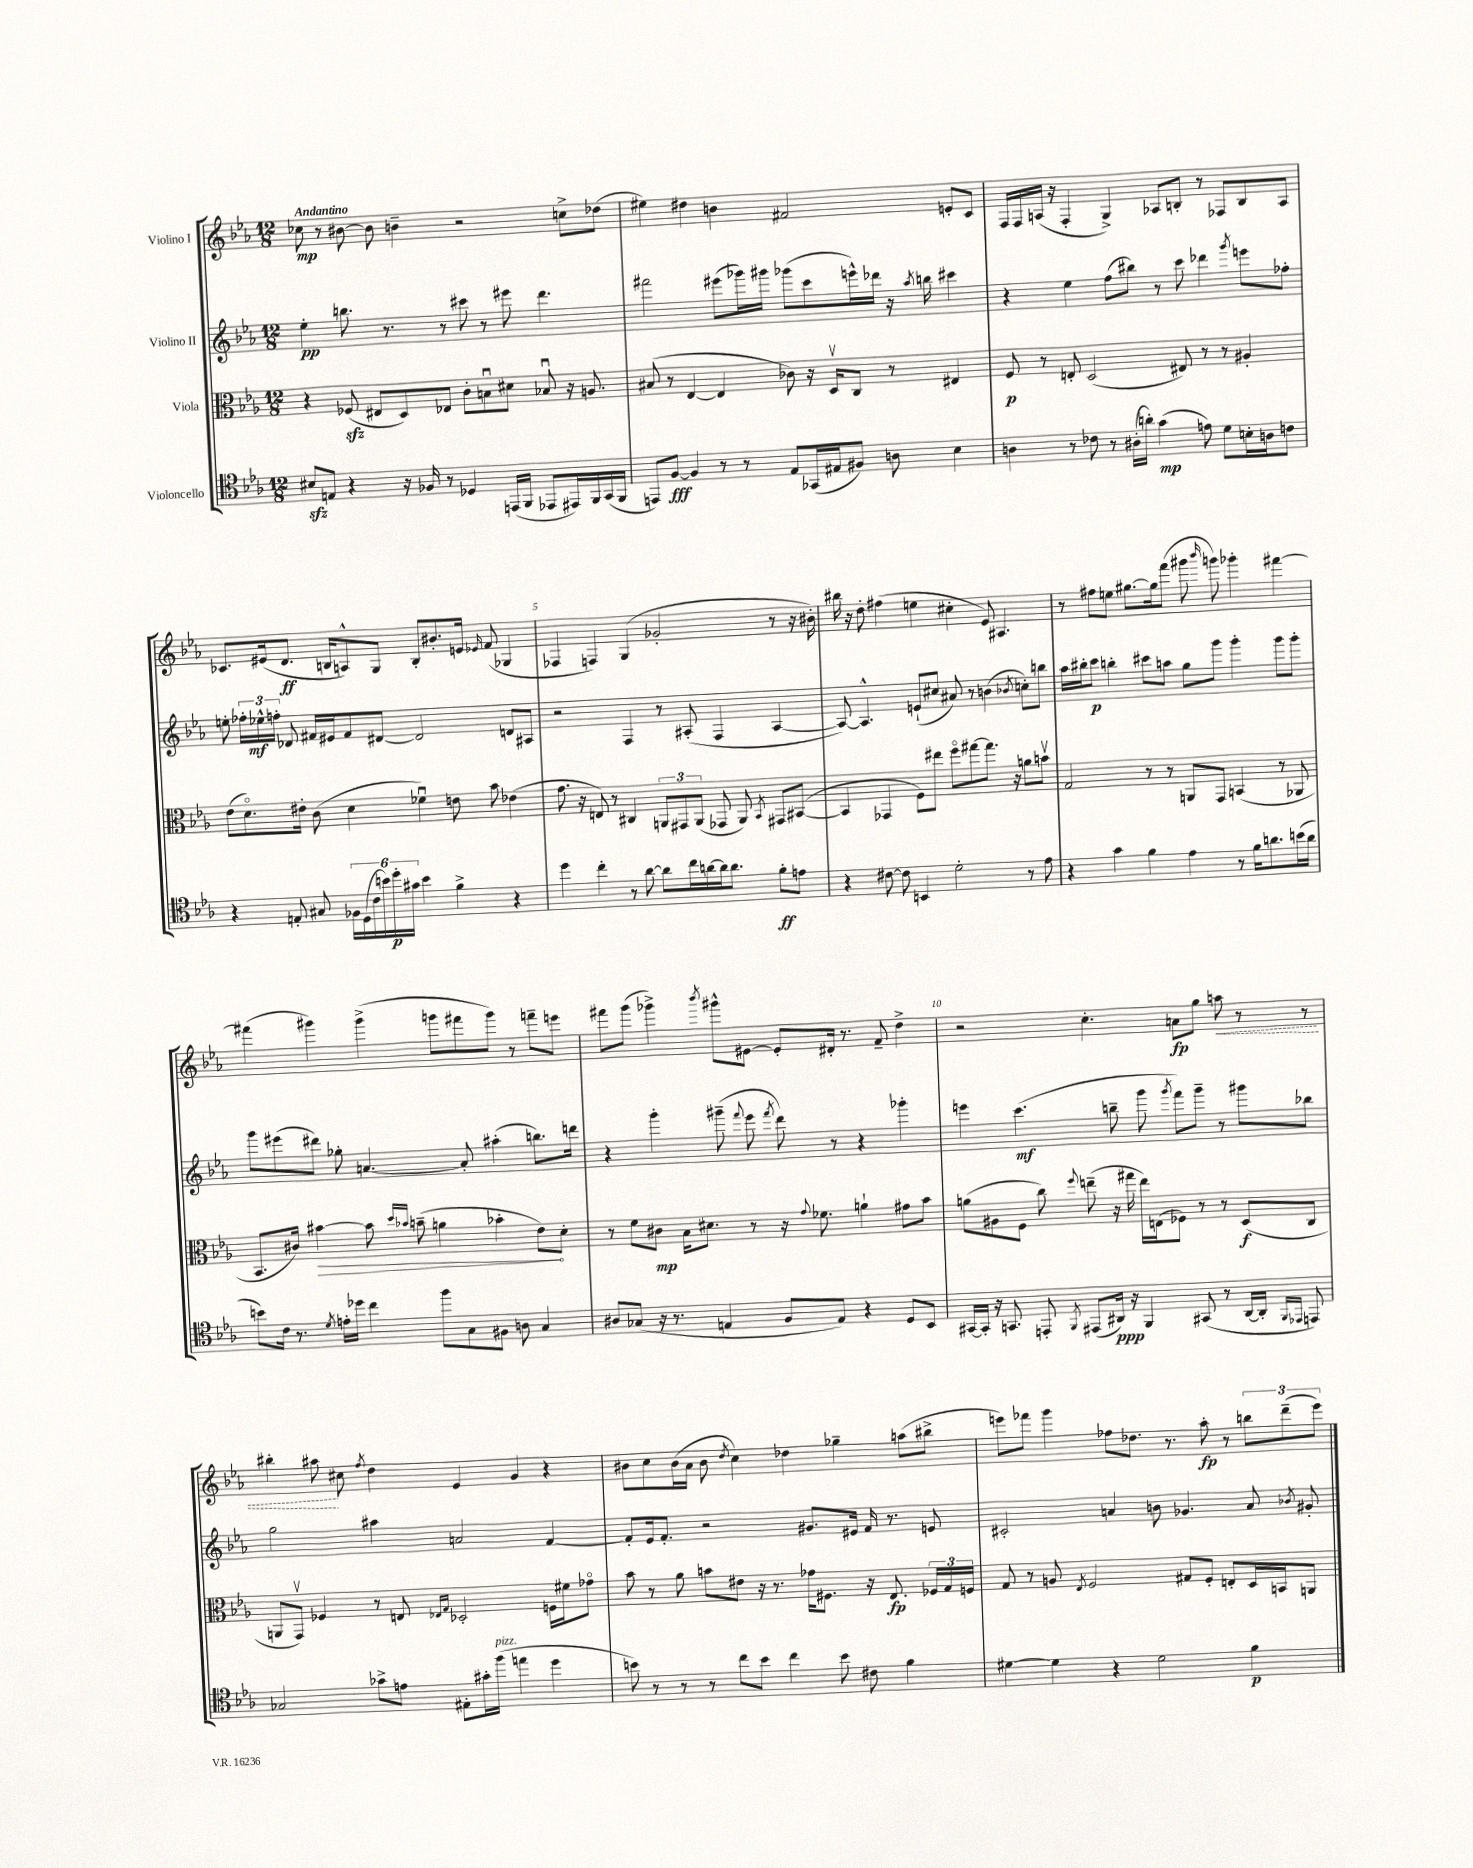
<<
\new StaffGroup <<
\new Staff = "s0" \with { instrumentName = "Violino I" } {
    \clef treble \key ees \major \numericTimeSignature \time 12/8 \tempo "Andantino"
    \autoBeamOff ces''8\mp r8 bis'8~ bis'8 b'4-- r2 c''8[-> des''8]( |
    eis''4) dis''4 b'4 fis'2 e'8[-. c'8] |
    f16[ f16 a16]( r16 f4-. g4->) aes8[ b8]-. r8 fes8[ b8 aes8] |
    ces'8.[ eis'16( d'8.]\ff b16[ a8-^) g8] b8[-. bis'8.-. e'16] \grace { ees'16 } f'8( ges4 |
    fes4 f4) g4( ges'2-. r8 r16 bis'16-.) |
    bis''16 r16 d''8-. fis''4( e''4 cis''4-. ees'8) ais4. |
    r8 fis''8[ e''8] gis''8.[~ gis''16 f'''8]( gis'''8 \grace { bes'''16 } g'''8) ges'''4-. fis'''4~ |
    fis'''4( gis'''4) gis'''4->( g'''8[ fis'''8 g'''8]) r8 f'''8[-- e'''8] |
    fis'''8[ g'''8]( ges'''4->) \acciaccatura { bes'''8 } gis'''8[-^ eis'8]~ eis'8[-. dis'16]-. r8. f'8-- d''4-> |
    r2 c''4.-. a'8[\fp g''8] \once \override Hairpin.style = #'dashed-line a''8\< r8 r8 |
    bis''4-. ais''8\! cis''8 \acciaccatura { f''8 } d''4 ees'4 g'4 r4 |
    bis'8[ c''8 bis'16( aes'16] bis'8 \acciaccatura { d''8 } c''4) des''4 ges''4-- a''8[( bis''8]-> |
    e'''8[) fes'''8] g'''4 fes''8[ des''8.] r8. aes''8-.\fp r8 \tuplet 3/2 { b''8[ d'''8--( e'''8]) } \bar "|." |
}
\new Staff = "s1" \with { instrumentName = "Violino II" } {
    \clef treble \key ees \major \numericTimeSignature \time 12/8
    \autoBeamOff ees''4-.\pp b''8. r8. r8 cis'''8 r8 eis'''8 d'''4. |
    fis'''2 eis'''8[( ges'''16) gis'''16] ges'''8[( c'''8 e'''16-^) des'''16] r16 \acciaccatura { aes''8 } b''16 cis'''4 |
    r4 ees''4 f''8[( bis''8]) r8 c'''8 des'''4 \acciaccatura { g'''8 } e'''8[ fes''8]-. |
    e''8-. \tuplet 3/2 { fes''16[-. ees''16-^\mf f''16]-. } des'8 fis'16[ eis'16 fis'8 dis'8]~ dis'2 d'8[ ais8] |
    r2 f4 r8 ais8-.( f4 ais4~ |
    ais8~) ais4.-^ e'8[-!( cis''8] ais'8) r8 b'4( \acciaccatura { bes'8 } c''8[-.) b''8] |
    aes''16[ bis''16-. c'''8]\p b''4-. cis'''8[ a''8] g''8[ g'''8] g'''4-. g'''8[ g'''8]-. |
    g'''8[ eis'''8( dis'''8]) ges''8-. a'4.~ a'8-. ais''4-.( b''8.[) d'''16] |
    r4 g'''4-. gis'''8--( \appoggiatura { f'''8 } ees'''8 \acciaccatura { f'''8 } d'''8) r8 r4 ges'''4-. |
    e'''4 c'''4.\mf( b''8-- g'''8 \acciaccatura { g'''8 } f'''8[) g'''8]-- r8 gis'''8[ bes''8] |
    g''2 ais''4 a'2 f'4~ |
    f'8[-. ees'16 f'8.]-. r2 gis'8.[ eis'16] f'16 r8. e'8 |
    cis'2-. a'4 b'8 ges'4. a'8 \acciaccatura { bes'8 } gis'8-. \bar "|." |
}
\new Staff = "s2" \with { instrumentName = "Viola" } {
    \clef alto \key ees \major \numericTimeSignature \time 12/8
    \autoBeamOff r4 fes8\sfz( eis8[ d8) ees8] c'8[-. b8\downbow dis'8] bes8\downbow r16 a8. |
    bis8( r8 ees4~ ees4 ces'8) r16 d16[\upbow c8] r8 eis4 |
    f8\p r8 e8-. d2( eis8) r8 r8 ais4-. |
    ees'8[( d'8.\flageolet) eis'16]-. c'8( d'4 fes'4\downbow) e'8 bes'8 ees'4( |
    g'8. r16 e8) r8 cis4 \tuplet 3/2 { a,8[ gis,8 a,8]( } ges,8 a,8) \acciaccatura { bes,8 } gis,8[ bis,8]~( |
    bis,4 ges,4 f8[) eis''8] f''8[\flageolet gis''8~ gis''8.] r16 a'8[ b'8]\upbow |
    g2 r8 r8 a,8[ g,8] b,4( r8 aes,8 |
    bes,8.[ cis'16]) \once \override Hairpin.circled-tip = ##t bis'4~\> bis'8 \grace { d''16[ bes'16] } b'8--( a'4 bes'4-. ees'8[\!) d'8]-. |
    r8 f'8[ cis'8]\mp bes16[ dis'8.] r8 r16 \appoggiatura { g'8 } fes'8. a'4-! gis'8[ bes'8] |
    a'8[( ais8 f8] c''8) \appoggiatura { f''8 } e''8--( r16 gis''16 e''16[) e16( fes8]) r8 r8 d8[\f( c8] |
    a,8[ g,8]\upbow) fes4 r8 e8 \grace { ees16[ g16] } des2-. f16[ fis'16 ges'8]\flageolet |
    bes'8 r8 aes'8 b'8[ eis'8] r16 r8. ges'16[ fis8.] r16 ees8.\fp \tuplet 3/2 { fes16[ g16 f16] } |
    g8 r8 a8 \acciaccatura { ees8 } f2 gis8[ f8]-. e8[-. d16 b,16 a,8] \bar "|." |
}
\new Staff = "s3" \with { instrumentName = "Violoncello" } {
    \clef tenor \key ees \major \numericTimeSignature \time 12/8
    \autoBeamOff bis8[\sfz e8] r4 r16 fes16 r8 des4 e,16[( f,16] ees,8[ eis,16) f,16 g,16( f,16] |
    e,8[) f8]~\fff f4 r8 r8 ees8[ ges,16( eis16 fis8]) a8 bes4 |
    a4 r8 ces'8 r8 ais16[-.( a'16]-.) g'4\mp( e'8) d'8[ b16-. a16 c'8] |
    r4 e8-. gis8 \tuplet 6/4 { fes16[ d16( c'16 b'16) d''16-.\p gis'16] } b'4 f'4-> r4 |
    d''4 c''4-. r8 aes'8~ aes'8[ c''16 a'16~ a'16 a'8.] f'8[-.\ff e'8] |
    r4 cis'8~ cis'8 b,4 d'2-. r8 ees'8 |
    r4 g'4 f'4 ees'4 r8 f'16[ a'8. b'16( a'16] |
    b'8[) c'16] r8. \acciaccatura { d'8 } e'16[-. des''16] c''4 f''8[ g8 fis8] a8 g4 |
    ais8[ ges8]( r16 r8. e4 f8[ e8]) r4 d8[ bes,8] |
    gis,16[~ gis,16]-. r16 g,8. e,8-. \acciaccatura { f,8 } eis,8[( ais,16]\ppp) r16 f,4 gis,8( r8 ais,16[~ ais,16]-. \grace { f,16[ ees,16] } e,8) |
    ges2 ges'8[-> e'8] eis8[-. gis'16-. f''16]^\markup { \italic "pizz." }( e''4 d''4 |
    b'8) r8 r8 r8 c''8[ b'8] c''4 b'8 cis'8 f'4 |
    dis'4~ dis'4 r4 dis'2 f'4\p \bar "|." |
}
>>
>>
\layout { \context { \Score \override BarNumber.break-visibility = ##(#f #t #t) barNumberVisibility = #(every-nth-bar-number-visible 5) } }
